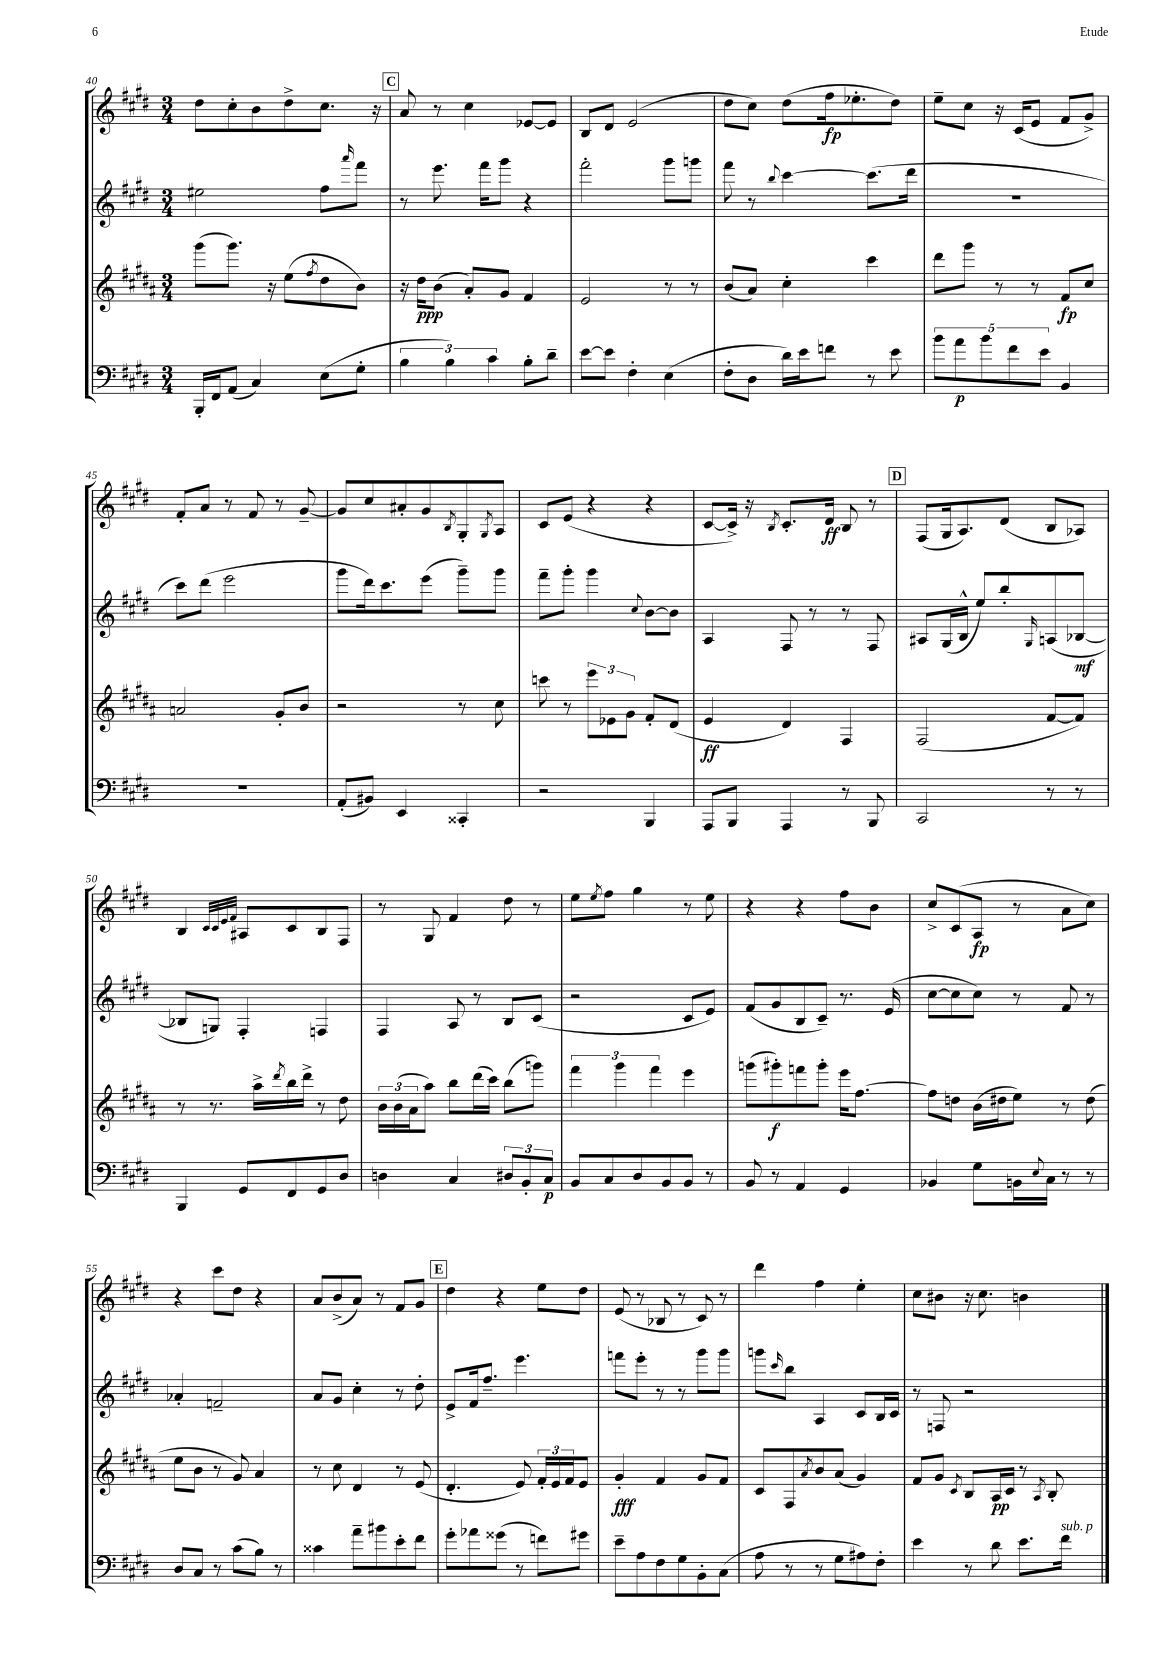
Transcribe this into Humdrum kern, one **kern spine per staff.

**kern	**kern	**kern	**kern
*staff4	*staff3	*staff2	*staff1
*clefF4	*clefG2	*clefG2	*clefG2
*k[f#c#g#d#]	*k[f#c#g#d#a#]	*k[f#c#g#d#]	*k[f#c#g#d#]
*M3/4	*M3/4	*M3/4	*M3/4
16BBB'/LL	(8ggg#\L	2ee#\	8dd#\L
16FF#/J	.	.	.
(8AA/J	8.ggg#\J)	.	8cc#'\
4C#/)	.	.	8b\
.	16r	.	.
.	(8ee\L	.	8dd#^\
.	8qff#/	.	.
(8E\L	8dd#\	8ff#\L	8.cc#\J
.	.	16qqaaa/	.
8G#'\J	8b\J)	8fff#\J	.
.	.	.	16r
=	=	=	=
6B\	16r	8r	8a/
.	16dd#\LK	.	.
.	(8b\J	8.eee\	8r
6B\)	.	.	.
.	8a#'/L)	.	4cc#\
.	.	16fff#\LK	.
6c#\	.	.	.
.	8g#/J	8ggg#\J	.
8B'\L	4f#/	4r	[8e-/L
8d#~\J	.	.	8e-/]J
=	=	=	=
[8e\L	2e/	2fff#'\	8B/L
8e\]J	.	.	8d#/J
4F#'\	.	.	(2e/
(4E\	8r	8ggg#\L	.
.	8r	8ggg\J	.
=	=	=	=
8F#'\L	(8b/L	8fff#\	8dd#\L
8D#\J	8a#/J)	8r	8cc#\J)
.	.	8qqbb/	.
16d#\LL)	4cc#'\	[4ccc#\	(8dd#\L
16e\J	.	.	.
8f\J	.	.	16ff#\k
.	.	.	8.ee-'\
8r	4ccc#\	(8.ccc#\]L	.
8e\	.	.	8dd#\J)
.	.	16ddd#\Jk	.
=	=	=	=
10b\L	8ddd#\L	2.r	8ee~\L
10a\	.	.	.
.	8ggg#\J	.	8cc#\J
10b\	.	.	.
.	8r	.	16r
10f#\	.	.	.
.	.	.	(16c#/LK
.	8r	.	8e/J
10e\J	.	.	.
4BB/	8f#/L	.	8f#/L
.	8cc#/J	.	8g#^/J)
=	=	=	=
2.r	2a/	8ccc#\L)	8f#'/L
.	.	(8ddd#\J	8a/J
.	.	2eee\	8r
.	.	.	8f#/
.	8g#'/L	.	8r
.	8b/J	.	[8g#~/
=	=	=	=
(8AA'/L	2r	8ggg#\L	8g#/]L
8BB#/J)	.	16ddd#\k)	8cc#/
.	.	8.ccc#\	.
4EE/	.	.	8a#'/
.	.	(8eee\J	8g#/
.	.	.	8qB/
4CC##'/	8r	8ggg#~\L)	8G#'/
.	.	.	8qG#/
.	8cc#\	8ggg#\J	8A/J
=	=	=	=
2r	8ccc\	8fff#~\L	8c#/L
.	8r	8ggg#'\J	(8e/J
.	12eee\L	4ggg#\	4r
.	12e-\	.	.
.	12g#\J	.	.
.	.	8qqcc#/	.
4BBB/	8f#'/L	[8b\L	4r
.	(8d#/J	8b\]J	.
=	=	=	=
8AAA/L	4e/	4A/	[8c#/L
8BBB/J	.	.	16c#^/]Jk)
.	.	.	16r
.	.	.	8qB/
4AAA/	4d#/)	8F#/	8.c#'/L
.	.	8r	.
.	.	.	16d#/Jk
8r	4F#/	8r	8B/
8BBB/	.	8F#/	8r
=	=	=	=
2CC#/	(2F#/	8A#/L	(8F#/L
.	.	(16G#/L	16G#/k
.	.	16B^^/JJ	8.A/)
.	.	8ee/L)	.
.	.	8bb'/	(8d#/J
.	.	16qqG#/	.
8r	[8f#/L	(8A/	8B/L
8r	8f#/]J)	[8B-/J	8A-/J)
=	=	=	=
4BBB/	8r	8B-/]L	4B/
.	8.r	8G/J)	.
.	.	.	32qqc#/LLL
.	.	.	32qqc#/
.	.	.	32qqe/
.	.	.	32qqf#/JJJ
8GG#/L	.	4F#'/	8A#/L
.	16aa#^\LL	.	.
.	8qddd#/	.	.
8FF#/	16bb\	.	8c#/
.	16ddd#^\JJ	.	.
8GG#/	8r	4F/	8B/
8D#/J	8dd#\	.	8F#/J
=	=	=	=
4D\	24b\LL	4F#/	8r
.	(24b\	.	.
.	24a#\J	.	.
.	8aa#\J)	.	8G#/
4C#/	8bb\L	8A/	4f#/
.	(16ddd#\L	8r	.
.	16ccc#\JJ)	.	.
12D#/L	(8bb\L	8B/L	8dd#\
12BB'/	.	.	.
.	8ggg\J)	(8c#/J	8r
12C#/J	.	.	.
=	=	=	=
8BB/L	6fff#\	2r	8ee\L
.	.	.	8qee/
8C#/	.	.	8ff#\J
.	6ggg#\	.	.
8D#/	.	.	4gg#\
.	6fff#\	.	.
8BB/	.	.	.
8BB/J	4eee\	8c#/L	8r
8r	.	8e/J)	8ee\
=	=	=	=
8BB/	(8ggg\L	(8f#/L	4r
8r	8ggg#'\)	8g#/	.
4AA/	8fff\	8B/	4r
.	8ggg#'\J	8c#~/J)	.
4GG#/	16eee\LK	8.r	8ff#\L
.	[8.ff#\J	.	.
.	.	.	8b\J
.	.	(16e/	.
=	=	=	=
4BB-/	8ff#\]L	[8cc#\L	8cc#^/L
.	8dd\J	8cc#\]	(8c#/
8G#\L	(16b\LL	8cc#\J)	8A/J
.	16dd#\J	.	.
16BB\L	8ee\J)	8r	8r
8qqE/	.	.	.
16C#\JJ	.	.	.
8r	8r	8f#/	8a\L
8r	(8dd#\	8r	8cc#\J)
=	=	=	=
8D#/L	8ee\L	4a-'/	4r
8C#/J	8b\J	.	.
8r	8r	2f~/	8ccc#\L
(8c#\L	8g#/)	.	8dd#\J
8B\J)	4a#/	.	4r
8r	.	.	.
=	=	=	=
4c##\	8r	8a/L	8a/L
.	8cc#\	8g#/J	(8b^/
8a~\L	4d#/	4cc#'\	8a/J)
8b#\	.	.	8r
8e'\	8r	8r	8f#/L
8f#\J	(8e/	8dd#'\	8g#/J
=	=	=	=
8g#'\L	4.d#'/	8e^/L	4dd#\
8a-\	.	16f#/k	.
.	.	8.ff#~/J	.
(8g##\J	.	.	4r
8r	8e/)	4.eee\	.
8f\L)	24f#'/LL	.	8ee\L
.	24e/	.	.
.	24f#/J	.	.
8g#\J	8e/J	.	8dd#\J
=	=	=	=
8e~\L	4g#'/	8fff\L	(8e/
8A\	.	8eee'\J	8r
8F#\	4f#/	8r	8B-/
8G#\	.	8r	8r
8BB'\	8g#/L	8ggg#\L	8c#/)
(8C#\J	8f#/J	8ggg#\J	8r
=	=	=	=
8A\	8c#/L	8ggg\L	4ddd#\
.	.	16qqccc#/	.
8r	8F#/	8bb\J	.
.	8qa#/	.	.
8r	8b/	4A/	4ff#\
8G#\L	(8a#/J	.	.
8A#\)	4g#/)	8c#/L	4ee'\
8F#'\J	.	16B/L	.
.	.	16c#/JJ	.
=	=	=	=
4e\	8f#/L	8r	8cc#\L
.	8g#/J	8F/	8b#\J
.	8qc#/	.	.
8r	8B/L	2r	16r
.	.	.	8.cc#\
8d#\	16A#/L	.	.
.	16c#/JJ	.	.
8.e\L	8r	.	4b\
.	8qA#/	.	.
.	8B'/	.	.
16f#\Jk	.	.	.
==	==	==	==
*-	*-	*-	*-
